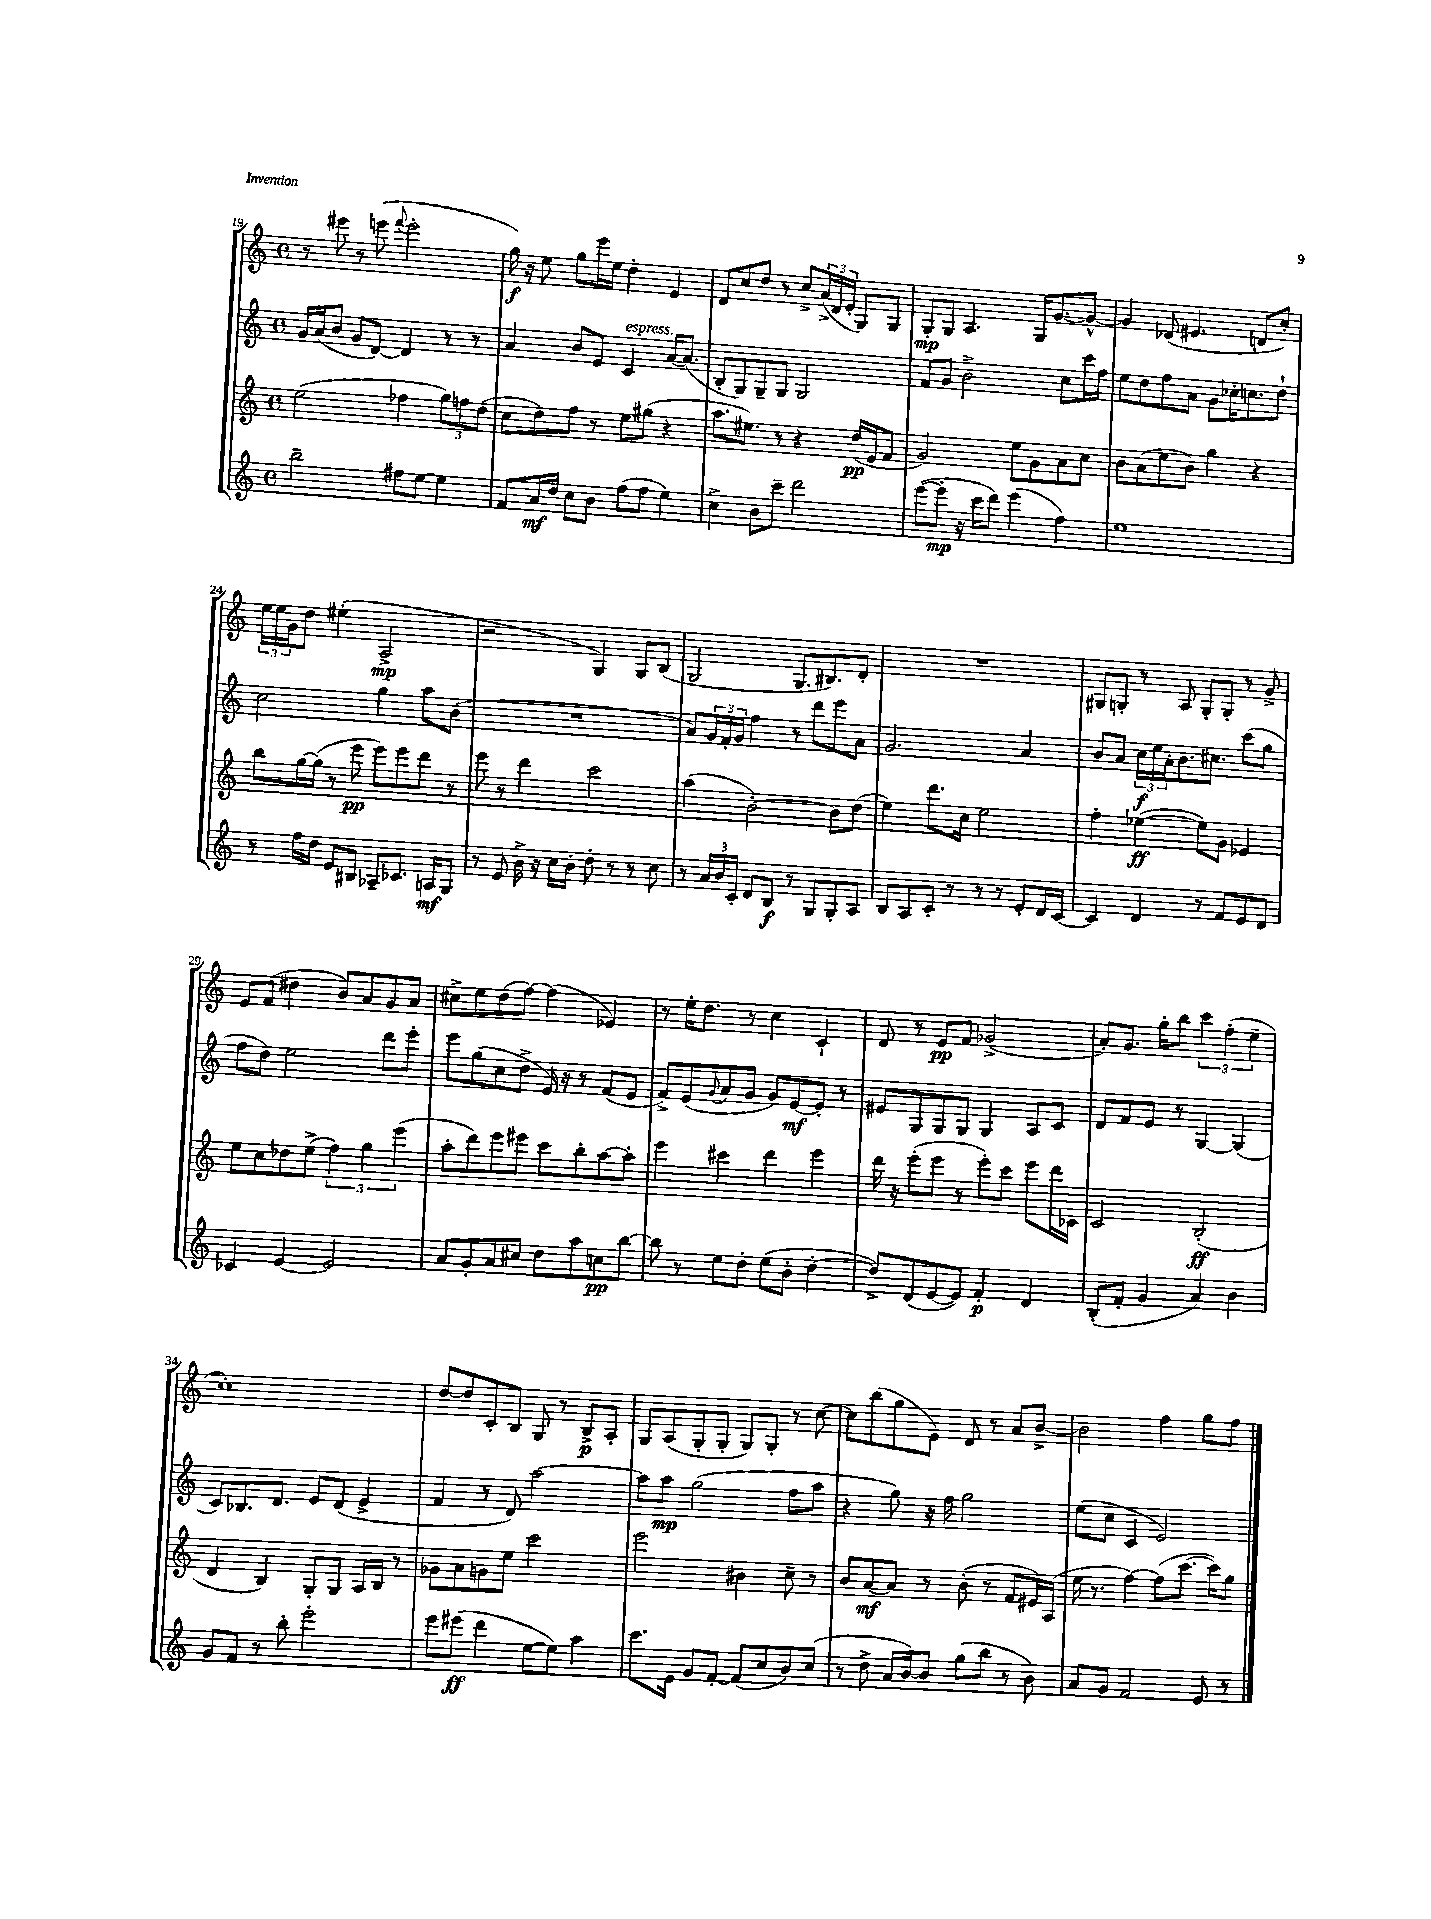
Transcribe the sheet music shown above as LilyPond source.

<<
\new StaffGroup <<
\new Staff = "s0" {
    \clef treble \key c \major \defaultTimeSignature \time 4/4
    r8 eis'''8 r8 e'''8( \appoggiatura { f'''8 } e'''2-. |
    g''16\f) r16 e''8 g''8 e'''16 e''16 d''4-. e'4 |
    d'8 c''8 d''8 r8 c''8-> \tuplet 3/2 { a'16->( d'16 e'16-. } g8) g8 |
    g8-.\mp g8 a4. g16 g'8.~ g'8~-^ |
    g'4 des'8( eis'4. d'8 c''8-.) |
    \tuplet 3/2 { e''16 e''16 g'16 } d''8 eis''4-.( a2->\mp |
    r2 g4) g8 b8( |
    g2 g8. bis8.) d'8-. |
    R1 |
    gis8 g8-. r8 a8 g8-. g8-. r8 g'8-> |
    e'8 f'8( dis''4 b'8) a'8 g'8 a'8 |
    cis''8-> e''8 d''8( f''8~) f''4( ees'4) |
    r8 e''16-. d''8. r8 c''4 c'4-! |
    d'8 r8 e'8\pp f'8 ges'2->( |
    a'8-.) g'8. g''16-. b''8 \tuplet 3/2 { c'''4 f''4-.( e''4-- } |
    c''1-.) |
    d''8~ d''8 c'8-. b8 g8 r8 b8->\p a8-. |
    g8 a8( g8-. g8-. g8) g8-. r8 c''8~ |
    c''8 b''8( g''8 e'8) d'8 r8 a'8 b'8~-> |
    b'2 f''4 g''8 f''8 \bar "|." |
}
\new Staff = "s1" {
    \clef treble \key c \major \defaultTimeSignature \time 4/4
    g'16 a'16( b'8 g'8 d'8~) d'4 r8 r8 |
    a'4 b'8 e'8 c'4^\markup { \italic "espress." } a'16~ a'8.( |
    b8-. g8) g8-- g8 g2 |
    f'8 g'8 b'2-> c''8 c'''16 f''16 |
    e''8 d''8 f''8 a'8 g'8 ces''16-. c''8. d''8-! |
    c''2 g''4 a''8 b'8( |
    R1 |
    a'8) \tuplet 3/2 { g'16 f'16-. g'16 } f''4 r8 d'''8 e'''8 a'8 |
    g'2. a'4 |
    b'8 a'8 \tuplet 3/2 { c''16\f e''16 a'16-. } b'8. cis''8. c'''8( g''8 |
    f''8 d''8) e''2 d'''8 e'''8-. |
    e'''8 g''8( c''8 d''8-> e'16) r16 r8 f'8( e'8 |
    f'8->) e'8( \appoggiatura { g'8 } a'8 g'8 g'8) e'8~\mf e'8-. r8 |
    eis'8 g8 g8 g8 g4 a8 c'8 |
    d'8 f'8 e'8 r8 g4~ g4( |
    c'8) bes8. d'8. e'8 d'8( e'4-> |
    f'4 r8 d'8) a''2~ |
    a''8 a''8\mp g''2( f''8 a''8 |
    r4 g''8) r16 f''16 g''2 |
    e''8( c''8 c'4 e'2) \bar "|." |
}
\new Staff = "s2" {
    \clef treble \key c \major \defaultTimeSignature \time 4/4
    e''2( fes''4 \tuplet 3/2 { g''8) f''8 d''8( } |
    c''8 d''8) f''8 r8 e''8 gis''8( r4 |
    a''8. eis''8.) r8 r4 d''16\pp( e'16 f'8 |
    g'2) e''8 g'8 a'8 c''8 |
    b'8 a'8( e''8 b'8) g''4 r4 |
    b''8 g''16~ g''16( r8 e'''8\pp e'''8) e'''8 d'''8 r8 |
    e'''8 r8 d'''4 c'''2 |
    a''4( b'2~-.) b'8 d''8( |
    e''4) d'''8. c''16 e''2 |
    f''4-. ees''4~\ff( ees''8) g'8 ees'4 |
    e''8 c''8 des''8 e''8->( \tuplet 3/2 { f''4) g''4 e'''4( } |
    a''8-. d'''8) e'''8 eis'''8 c'''8 b''8-. a''8~ a''8-. |
    e'''4 cis'''4 d'''4 e'''4 |
    d'''16 r16 e'''8-.( e'''8 r8 e'''8-.) c'''8 e'''8 d'''16 ces'16 |
    c'2 b2-.\ff( |
    d'4 b4) g8-. g8 a16 b16 r8 |
    ges'8 a'8 g'8 e''8 c'''2 |
    e'''2 bis'4 c''8-- r8 |
    b'8 a'8~\mf a'8 r8 b'8-.( r8 f'8 eis'16) a16( |
    e''16 r8. f''4~) f''8( c'''8.~ c'''16) g''8 \bar "|." |
}
\new Staff = "s3" {
    \clef treble \key c \major \defaultTimeSignature \time 4/4
    b''2-- fis''8 e''8~ e''4 |
    f'8 a'16\mf d''16 c''8 b'8 f''8( f''8 e''4) |
    c''4-> b'8 c'''8-- d'''2 |
    e'''8~( e'''8-.\mp r16 c'''16 d'''8) e'''4( f''4) |
    e''1 |
    r8 f''16 d''16 e'8 bis8 aes8-- ces'8. a16\mf g8 |
    r8 e'8 b'16-> r16 c''16 b'16-. d''8-. r8 r8 c''8 |
    r8 \tuplet 3/2 { a'16 b'16 c'16-. } d'8 b8\f r8 g8 g8-. a8 |
    b8 a8 c'8-. r8 r8 r8 e'8-. d'16 c'16~ |
    c'4 d'4 r8 f'8 e'8 d'8 |
    ces'4 e'4~ e'2 |
    a'8 g'8-. a'8 cis''8 d''8 a''8 c''8\pp b''8~ |
    b''8 r8 e''8 d''8-. e''8( b'8-. d''4~-. |
    d''8->) d'8( e'8~ e'8) f'4-.\p d'4 |
    b8-.( f'8-. g'4 a'4) b'4 |
    g'8 f'8 r8 b''8-. e'''2-. |
    e'''8 eis'''8\ff( d'''4 e''8~ e''8) a''4 |
    c'''8. e'16 g'8 f'8~-. f'8( c''8 b'8) c''8( |
    r8 d''8-> a'16 b'16~) b'8 g''8( b''8 r8 b'8) |
    a'8 g'8 f'2 e'8 r8 \bar "|." |
}
>>
>>
\layout { \context { \Score currentBarNumber = #19 } }
